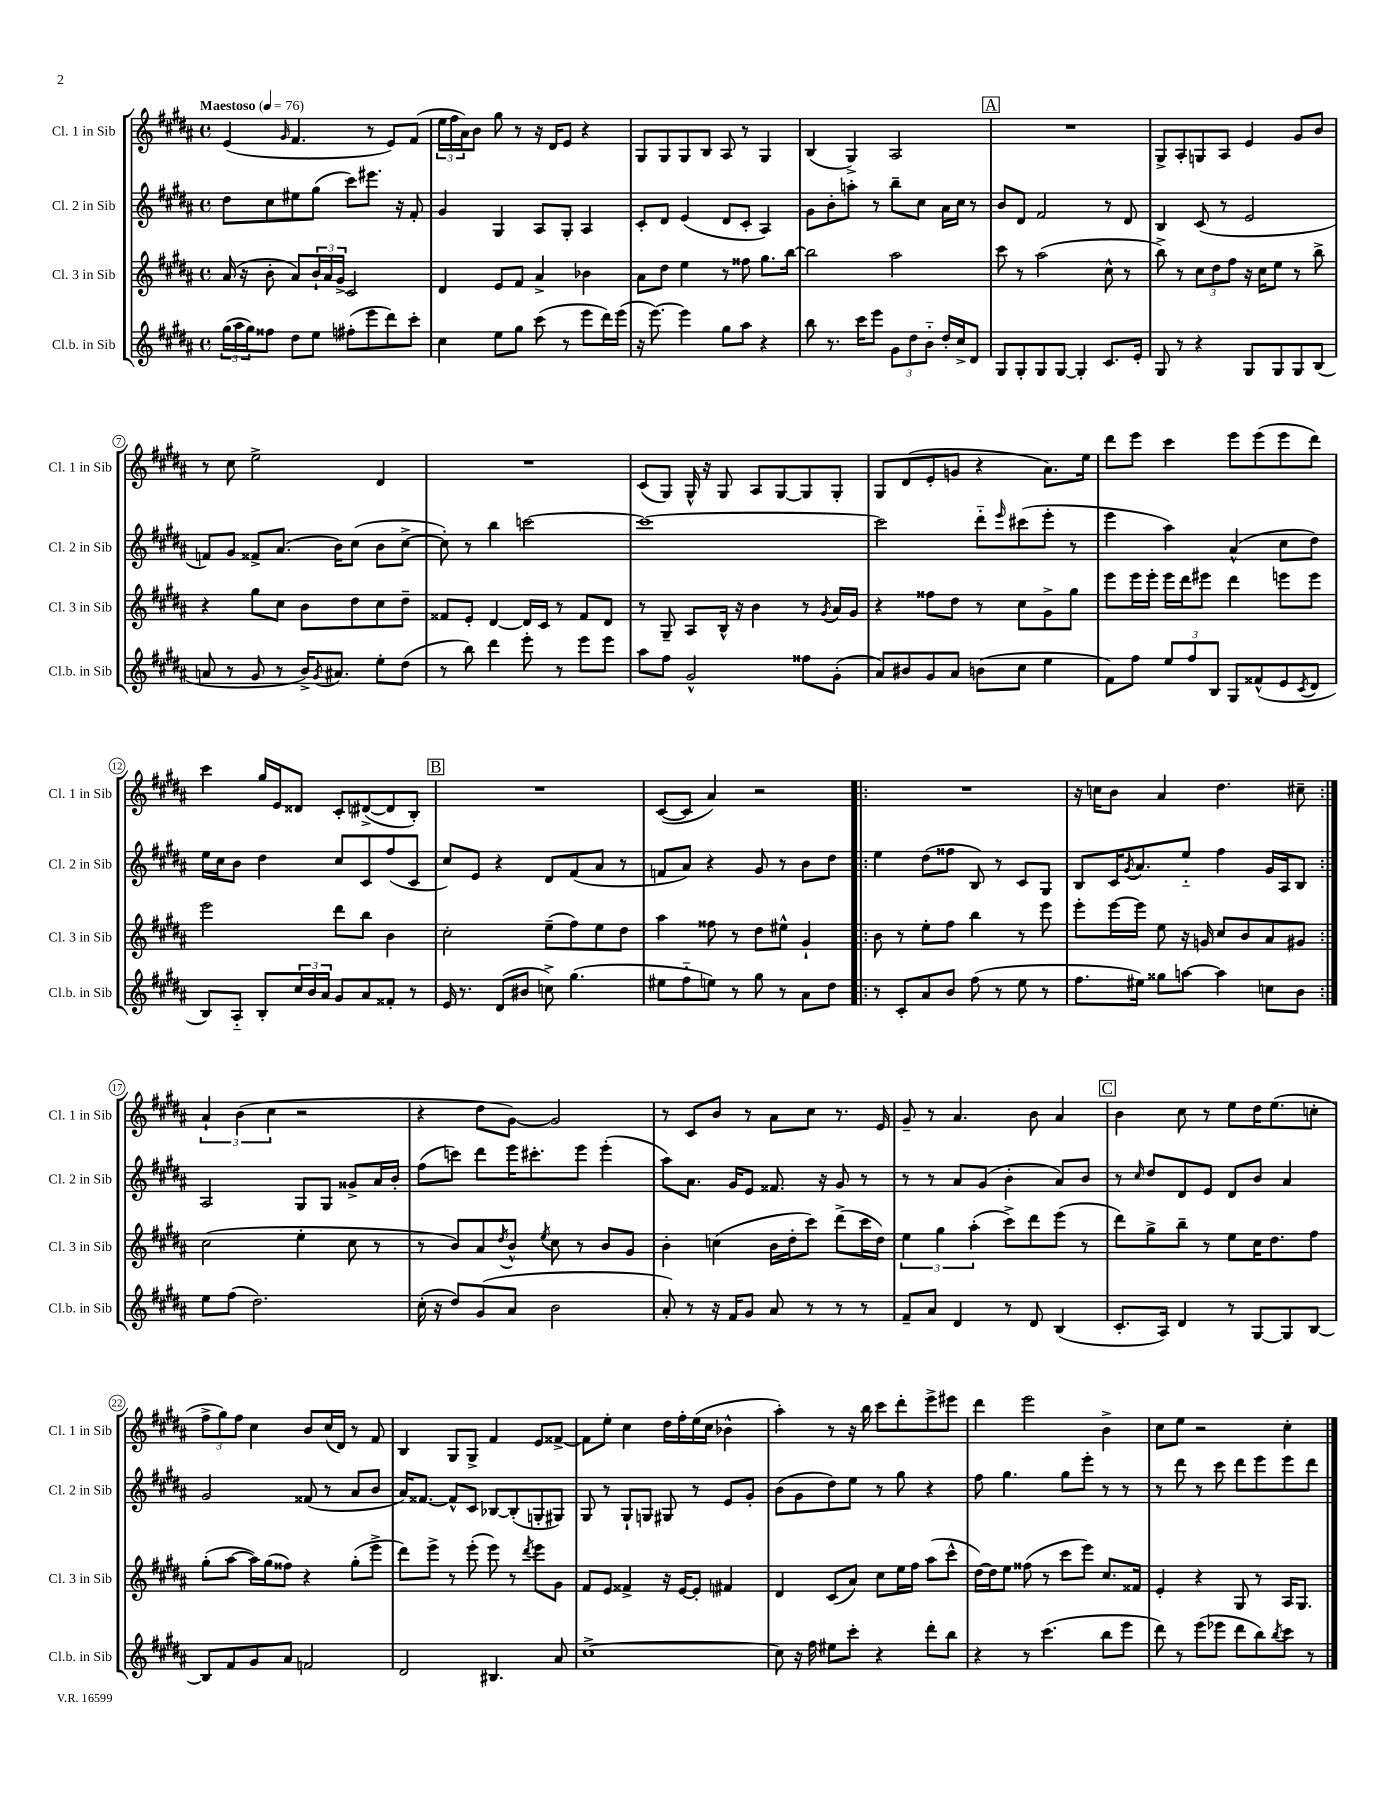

**kern	**kern	**kern	**kern
*staff4	*staff3	*staff2	*staff1
*clefG2	*clefG2	*clefG2	*clefG2
*k[f#c#g#d#a#]	*k[f#c#g#d#a#]	*k[f#c#g#d#a#]	*k[f#c#g#d#a#]
*M4/4	*M4/4	*M4/4	*M4/4
*met(c)	*met(c)	*met(c)	*met(c)
*MM76	*MM76	*MM76	*MM76
(24gg#\LL	(16a#/	8dd#\L	(4e/
24aa#\	.	.	.
.	16r	.	.
24gg#\J)	.	.	.
8ff##\J	8b'\	8cc#\	.
.	.	.	16qqg#/
8dd#\L	8a#/L)	8ee#\	4.f#/
8ee\J	24b`/L	(8gg#\J	.
.	24a#/	.	.
.	24g#^/JJ	.	.
(8ff#'\L	2c#/	8ccc#\L)	.
8eee\	.	8.eee#\J	8r
8ddd#\)	.	.	8e/L)
.	.	16r	.
8ccc#'\J	.	8f#'/	(8f#/J
=	=	=	=
4cc#\	4d#/	4g#/	24ee\LL
.	.	.	24ff#\
.	.	.	24a#\J)
.	.	.	8b\J
8ee\L	8e/L	4G#/	8gg#\
8gg#\J	8f#/J	.	8r
(8ccc#\	4a#^/	8A#/L	16r
.	.	.	16d#/LK
8r	.	8G#'/J	8e/J
8eee\L	4b-\	4A#/	4r
16ddd#\L)	.	.	.
(16eee\JJ	.	.	.
=	=	=	=
16r	8a#\L	8c#'/L	8G#/L
[8.eee\)	.	.	.
.	8dd#\J	8d#/J	8G#/
4eee\]	4ee\	(4e/	8G#/
.	.	.	8B/J
8gg#\L	8r	8d#/L	8A#/
8aa#\J	8ff##\	8c#'/J	8r
4r	8.gg#\L	4A#/)	4G#/
.	[16bb\Jk	.	.
=	=	=	=
8bb\	2bb\]	8g#\L	(4B/
8.r	.	8b'\	.
.	.	8aa'\J	4G#^/)
16ccc#\LK	.	.	.
8eee\J	.	8r	.
12g#\L	2aa#\	8bb~\L	2A#/
12dd#\	.	.	.
.	.	8cc#\J	.
12b'~\J	.	.	.
16dd#'/LL	.	16a#\LL	.
16cc#^/J	.	16cc#\JJ	.
8d#/J	.	8r	.
=	=	=	=
8G#/L	8ccc#\	8b/L	1r
8G#'/	8r	8d#/J	.
8G#/	(2aa#\	2f#/	.
[8G#/J	.	.	.
4G#'/]	.	.	.
8.c#/L	8cc#^^\	8r	.
.	8r	8d#/	.
16e'/Jk	.	.	.
=	=	=	=
8G#/	8bb^\)	4B/	8G#^/L
8r	8r	.	8A#'/
4r	12cc#\L	(8c#/	8G/
.	12dd#\	.	.
.	.	8r	8A#/J
.	12ff#\J	.	.
8G#/L	16r	2e/	4e/
.	16cc#\LK	.	.
8G#/	8ee\J	.	.
8G#/	8r	.	8g#/L
(8B/J	8bb^\	.	8b/J
=	=	=	=
8a/	4r	8f/L)	8r
8r	.	8g#/J	8cc#\
8g#/	8gg#\L	8f##^/L	2ee^\
8r	8cc#\J	(8.a#/J	.
16b^/LK)	8b\L	.	.
8qg#/	.	.	.
8.a#/J	.	16b\LK)	.
.	8dd#\	(8cc#\J	.
8ee'\L	8cc#\	8b\L	4d#/
(8dd#\J	8dd#~\J	[8cc#^\J	.
=	=	=	=
8r	8f##/L	8cc#'\])	1r
8bb\)	8e'/J	8r	.
4ddd#\	[4d#/	4bb\	.
8eee'\	16d#/]LL	[2ccc\	.
.	16c#/JJ	.	.
8r	8r	.	.
8eee\L	8f##/L	.	.
8eee\J	8d#/J	.	.
=	=	=	=
8aa#\L	8r	1ccc_	(8c#/L
8ff#\J	8G#~/	.	8G#/J)
2g#^^/	8A#/L	.	16G#^^/
.	.	.	16r
.	16B^^/Jk	.	8G#/
.	16r	.	.
.	4b\	.	8A#/L
.	.	.	[8G#/
8ff##\L	8r	.	8G#/]
.	8qg#/	.	.
(8g#'\J	16a#/LL	.	8G#'/J
.	16g#/JJ	.	.
=	=	=	=
8a#/L)	4r	2ccc\]	8G#/L
8b#/	.	.	(8d#/
8g#/	8ff##\L	.	8e'/
8a#/J	8dd#\J	.	8g/J
(8b\L	8r	8ddd#'~\L	4r
.	.	16qqeee/	.
8cc#\J	8cc#\L	(8ccc#\	.
4ee\	8g#^\	8eee'\J	8.a#\L)
.	8gg#\J	8r	.
.	.	.	16ee\Jk
=	=	=	=
8f#\L)	8eee\L	4eee\	8ddd#\L
8ff#\J	16eee\L	.	8eee\J
.	16eee'\JJ	.	.
12ee/L	16eee\LL	4aa#\)	4ccc#\
.	16ddd#\J	.	.
12ff#/	.	.	.
.	8eee#\J	.	.
12B/J	.	.	.
8G#/L	4ddd#\	(4a#^^/	8eee\L
(8f##^^/	.	.	(8eee\
8e/	8eee\L	8cc#\L	8eee\
8qc#/	.	.	.
8d#/J	8eee\J	8dd#\J)	8ddd#\J)
=	=	=	=
8B/L)	2eee\	16ee\LL	4ccc#\
.	.	16cc#\J	.
8A#'~/J	.	8b\J	.
8B'/L	.	4dd#\	16gg#/LL
.	.	.	16e/J
24cc#/L	.	.	8d##/J
24b/	.	.	.
24a#/JJ	.	.	.
8g#/L	8ddd#\L	8cc#/L	8c#'/L
8a#/	8bb\J	8c#/	([8d#^/
8f##'/J	4b\	(8ff#/	8d#/]
8r	.	8c#/J	8B'/J)
=	=	=	=
16e/	2cc#'\	8cc#/L)	1r
8.r	.	.	.
.	.	8e/J	.
(8d#/L	.	4r	.
8b#/J	.	.	.
8cc^\)	(8ee~\L	8d#/L	.
(4.gg#\	8ff#\)	(8f#/	.
.	8ee\	8a#/J	.
.	8dd#\J	8r	.
=	=	=	=
8ee#\L	4aa#\	8f/L	([8c#/L
8ff#'~\	.	8a#/J)	8c#/]J
8ee\J)	8ff##\	4r	4a#/)
8r	8r	.	.
8gg#\	8dd#\L	8g#/	2r
8r	8ee#^^\J	8r	.
8a#\L	4g#`/	8b\L	.
8dd#\J	.	8dd#\J	.
=!|:	=!|:	=!|:	=!|:
8r	8b\	4ee\	1r
8c#'/L	8r	.	.
8a#/	8ee'\L	(8dd#\L	.
8b/J	8ff#\J	8ff##\J	.
(8ff#\	4bb\	8B/)	.
8r	.	8r	.
8ee\	8r	8c#/L	.
8r	8eee\	8G#/J	.
=	=	=	=
8.ff#\L	8eee'\L	8B/L	16r
.	.	.	16cc\LK
.	[16eee\L	16c#/K	8b\J
.	.	8qg#/	.
16ee#\Jk)	16eee\]JJ	8.a#/	.
8gg##\L	8ee\	.	4a#/
[8aa\J	16r	8ee'~/J	.
.	16g/	.	.
4aa\]	8cc#/L	4ff#\	4.dd#\
.	8b/	.	.
8cc\L	8a#/	16g#/LL	.
.	.	16A#/J	.
8b\J	8g#/J	8B/J	8cc#~\
=:|!	=:|!	=:|!	=:|!
8ee\L	(2cc#\	2A#/	6a#`/
(8ff#\J	.	.	.
.	.	.	(6b\
2.dd#\)	.	.	.
.	.	.	6cc#\
.	4ee'\	8G#/L	2r
.	.	8G#/J	.
.	8cc#\	8g##^/L	.
.	8r	16a#/L	.
.	.	16b'/JJ	.
=	=	=	=
(16cc#'\	8r	(8ff#\L	4r
16r	.	.	.
8dd#/L)	8b/L)	8ccc\J)	.
(8g#/	8a#/	8ddd#\L	8dd#\L
.	8qdd#/	.	.
8a#/J	8b^^/J	16eee\K	[8g#\J)
.	.	8.ccc#'\	.
.	8qee/	.	.
2b\	8cc#\	.	2g#/]
.	8r	8eee\J	.
.	8b/L	(4eee'\	.
.	8g#/J	.	.
=	=	=	=
8a#'/)	4b'\	8aa#\L)	8r
8r	.	8.a#\J	8c#/L
16r	(4cc\	.	8b/J
16f#/LK	.	16g#/LK	.
8g#/J	.	8e/J	8r
8a#/	16b\LL	8.f##/	8a#\L
.	16dd#'\J	.	.
8r	8ccc#\J)	.	8cc#\J
.	.	16r	.
8r	(8ddd#^\L	8g#/	8.r
8r	16ccc#\L	8r	.
.	16dd#\JJ)	.	16e/
=	=	=	=
8f#~/L	6ee\	8r	8g#~/
8a#/J	.	8r	8r
.	6gg#\	.	.
4d#/	.	8a#/L	4.a#/
.	(6aa#'\	.	.
.	.	(8g#/J	.
8r	8ccc#^\L)	4b'\	.
8d#/	8ddd#\	.	8b\
(4B/	(8eee\J	8a#/L)	4a#/
.	8r	8b/J	.
=	=	=	=
8.c#'/L	8ddd#\L)	8r	4b\
.	.	16qqcc#/	.
.	8gg#^\	8dd#/L	.
16A#/Jk)	.	.	.
4d#/	8bb~\J	8d#/	8cc#\
.	8r	8e/J	8r
8r	8ee\L	8d#/L	8ee\L
[8G#/L	16cc#\K	8b/J	16dd#\K
.	8.dd#\	.	(8.ee\
8G#/]	.	4a#/	.
[8B/J	8ff#\J	.	8cc'\J
=	=	=	=
8B/]L	(8gg#'\L	2g#/	12ff#^\L
.	.	.	12gg#\)
8f#/	[8aa#\J	.	.
.	.	.	12ff#\J
8g#/	16aa#\]LL)	.	4cc#\
.	(16gg#\J	.	.
8a#/J	8ff##\J)	.	.
2f/	4r	(8f##/	8b/L
.	.	8r	(16cc#/L
.	.	.	16d#/JJ)
.	(8gg#'\L	8a#/L	8r
.	8eee^\J	8b/J	8f#/
=	=	=	=
2d#/	8ddd#\L)	16a#/LK)	4B/
.	.	[8.f##/J	.
.	8eee^\J	.	.
.	8r	8f##^^/]L	8G#/L
.	(8eee'\	8c#/J	8G#^/J
4.B#/	8eee\)	[8B-/L	4f#/
.	8r	(8B-'/]	.
.	8qddd#/	.	.
.	8eee\L	8G'/	8e/L
8a#/	8g#\J	8G#/J)	[8f##^/J
=	=	=	=
[1cc#^	8f#/L	8G#/	8f##\]L
.	8e/J	8r	8ee'\J
.	4f##^/	8G#`/L	4cc#\
.	.	8G/J	.
.	16r	8G#/	16dd#\LL
.	[16e/LK	.	16ff#'\
.	8e'/]J	8r	(16ee\
.	.	.	16cc#\JJ
.	4f#/	8e/L	4b-^^\
.	.	8g#'/J	.
=	=	=	=
8cc#\]	4d#/	(8b\L	4aa#'\)
16r	.	8g#\	.
16ff#\	.	.	.
8ee#\L	(8c#/L	8dd#\)	8r
8ccc#'\J	8a#/J)	8ee\J	16r
.	.	.	16bb\
4r	8cc#\L	8r	8ccc#\L
.	16ee\L	8gg#\	8ddd#'\
.	16ff#\JJ	.	.
8ddd#'\L	(8aa#\L	4r	8eee^\
8bb\J	8ccc#^^\J	.	8eee#\J
=	=	=	=
4r	[16dd#\LL)	8ff#\	4ddd#\
.	16dd#\]J	.	.
.	8ee\J	4.gg#\	.
8r	(8ff##\	.	2eee\
(4.ccc#\	8r	.	.
.	8ccc#\L	8gg#\L	.
.	8eee\J)	8eee'\J	.
8bb\L	8.cc#/L	8r	4b^\
8eee\J	.	8r	.
.	16f##/Jk	.	.
=	=	=	=
8ddd#\)	4e'/	8r	8cc#\L
8r	.	8ddd#\	8ee\J
(8eee\L	4r	8r	2r
8eee-\J	.	8ccc#\	.
8ddd#\L	8G#/	8ddd#\L	.
8bb\)	8r	8eee\	.
8qbb/	.	.	.
8ccc#\J	16A#/LK	8eee\	4cc#'\
.	8.G#/J	.	.
8r	.	8ddd#\J	.
==	==	==	==
*-	*-	*-	*-
